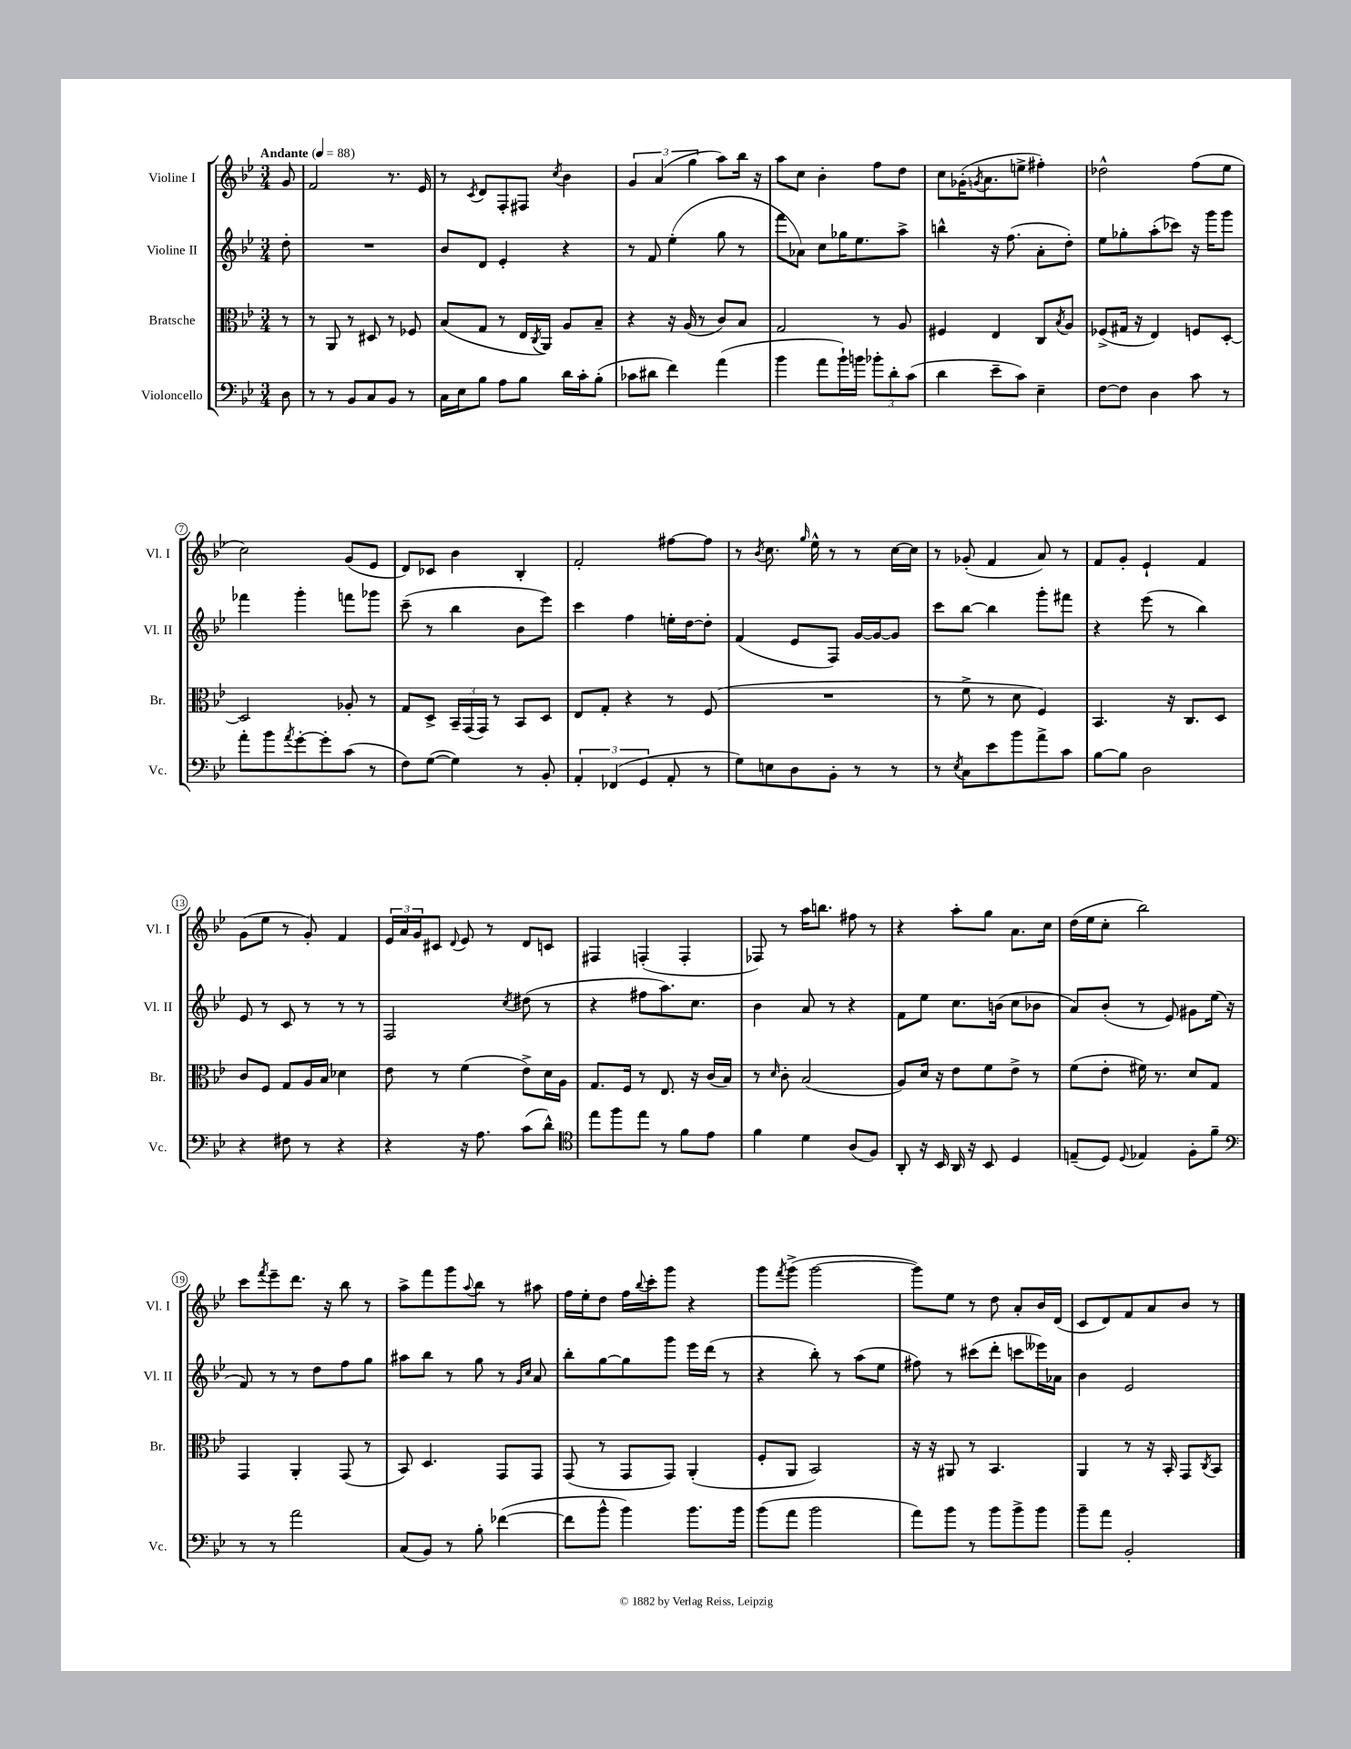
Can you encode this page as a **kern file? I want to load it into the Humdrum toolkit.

**kern	**kern	**kern	**kern
*staff4	*staff3	*staff2	*staff1
*clefF4	*clefC3	*clefG2	*clefG2
*k[b-e-]	*k[b-e-]	*k[b-e-]	*k[b-e-]
*M3/4	*M3/4	*M3/4	*M3/4
*MM88	*MM88	*MM88	*MM88
8D	8r	8dd'	8g
=	=	=	=
8r	8r	2.r	2f
8r	8AA	.	.
8BB-	8r	.	.
8C	8D#	.	.
8BB-	8r	.	8.r
8r	8F-	.	.
.	.	.	16e-
=	=	=	=
16C	(8B-	8b-	8r
16E-	.	.	.
.	.	.	8qc
8B-	8G	8d	8d
8A	8r	4e-'	8F'
8B-	16E-	.	8F#
.	8qC	.	.
.	16AA)	.	.
.	.	.	8qcc
16d	8A	4r	4b-
16c'	.	.	.
(8B-'	8B-~	.	.
=	=	=	=
8c-	4r	8r	6g
8d#	.	8f	.
.	.	.	(6a
4f)	16r	(4ee-'	.
.	(16A	.	.
.	.	.	6gg
.	8r	.	.
(4a	8c)	8gg	8aa)
.	8B-	8r	16bb-
.	.	.	16r
=	=	=	=
4b-	2G	8fff	8aa
.	.	8a-)	8cc
8a	.	8cc	4b-'
16b-`)	.	16gg-	.
16b	.	8.ee-	.
12b-'	8r	.	8ff
12d'	.	.	.
.	8A	8aa^	8dd
(12c	.	.	.
=	=	=	=
4d	4F#	4bb^^	8cc
.	.	.	(16g-'
.	.	.	8qg
.	.	.	8.a
8e-~	4E-	16r	.
.	.	(8.ff	.
8c)	.	.	8ee^
4E-~	8C	8a'	4ff#')
.	8qB-	.	.
.	8A	8dd')	.
=	=	=	=
[8F	(8F-^	8ee-	2dd-^^
8F]	16G#	8gg-'	.
.	16r	.	.
4D	4E-)	(8aa'	.
.	.	8ccc-)	.
8c	8F	16r	(8ff
.	.	16ggg	.
8r	[8D'	8ggg	8ee-
=	=	=	=
8a'	2D]	4fff-	2cc)
8b-	.	.	.
8qa	.	.	.
[8g'	.	4ggg'	.
8g']	.	.	.
(8c	8A-'	8fff	(8g
8r	8r	8ggg-	8e-
=	=	=	=
8F)	8G	(8ccc~	8d)
([8G	8D^	8r	8c-
4G])	24BB-~	4bb-	4b-
.	(24GG	.	.
.	24GG)	.	.
.	8r	.	.
8r	8BB-	8b-	4B-'
8BB-'	8D	8eee-)	.
=	=	=	=
6AA'	8E-	4ccc	2f'
.	8G'	.	.
(6FF-	.	.	.
.	4r	4ff	.
6GG	.	.	.
8AA'	8r	16ee'	[8ff#
.	.	[16dd	.
8r	(8F	8dd']	8ff#]
=	=	=	=
8G)	2.r	(4f	8r
.	.	.	8qb-
8E	.	.	8.cc
8D	.	8e-	.
.	.	.	16qqgg
.	.	.	16ee-^^
8BB-'	.	8F)	8r
8r	.	[16g	8r
.	.	16g_	.
8r	.	8g]	[16cc
.	.	.	16cc]
=	=	=	=
8r	8r	8ccc	8r
8qE-	.	.	.
8C	8f^	[8bb-	(8g-'
8e-	8r	4bb-]	4f
8b-	8d	.	.
8a^	4F)	8ggg'	8a)
8c	.	8fff#	8r
=	=	=	=
[8B-	4.BB-	4r	8f
8B-]	.	.	8g'
2D	.	(8eee-	4e-`
.	16r	8r	.
.	8.C	.	.
.	.	4bb-)	4f
.	8D	.	.
=	=	=	=
4r	8c	8e-	(8g
.	8F	8r	8ee-
8F#	8G	8c	8r
8r	16A	8r	8g')
.	16B-	.	.
4r	4d-	8r	4f
.	.	8r	.
=	=	=	=
4r	8e-	2F	24e-
.	.	.	24a
.	.	.	24g
.	8r	.	8c#
.	.	.	8qqd
16r	(4f	.	8e-
8.A	.	.	.
.	.	.	8r
.	.	8qcc	.
(8c	8e-^)	(8dd#	8d
8d^^)	16d	8r	8c
.	16A	.	.
=	=	=	=
*clefC4	*	*	*
8ee-	8.G	4r	4F#
8ff	.	.	.
.	16F	.	.
8ee-	8r	8ff#	(4F'
8r	8.E-	8.aa)	.
8f	.	.	4F'
.	16r	8.cc	.
8e-	(16c	.	.
.	16B-)	.	.
=	=	=	=
4f	8r	4b-	8F-)
.	16qqd	.	.
.	8c'	.	8r
4d	(2B-	8a	16aa
.	.	.	8.bb
.	.	8r	.
(8A	.	4r	8ff#
8F)	.	.	8r
=	=	=	=
8AA'	8A)	8f	4r
16r	16d	8ee-	.
16BB-	16r	.	.
16AA	8e-	8.cc	8aa'
16r	.	.	.
8BB-	8f	.	8gg
.	.	(16b	.
4D	8e-^	8cc	8.a
.	8r	8b-	.
.	.	.	16cc
=	=	=	=
(8E~	(8f	8a)	(16dd
.	.	.	16ee-
8D)	8e-'	(8b-'	8cc'
8qqD	.	.	.
4E-	16f#)	8r	2bb-)
.	8.r	.	.
.	.	8e-)	.
8F'	8d	8g#	.
8f~	8G	(16ee-	.
.	.	16r	.
=	=	=	=
*clefF4	*	*	*
8r	4GG	8f)	8ccc
.	.	.	8qfff
8r	.	8r	8eee-~
2a	4AA'	8r	8.ddd
.	.	8dd	.
.	.	.	16r
.	(8GG	8ff	8bb-
.	8r	8gg	8r
=	=	=	=
(8C	8BB-)	8aa#	8aa^
8BB-)	4.D	8bb-	8fff
8r	.	8r	8ggg
.	.	.	8qqaa
8B-'	.	8gg	8bb-
([4f-	8GG	8r	8r
.	.	16qqg	.
.	.	16qqcc	.
.	8GG	8a	8aa#
=	=	=	=
8f-]	(8GG	8bb-'	16ff
.	.	.	16ee-'
8b-^^	8r	[8gg	8dd
4b-)	8GG	8gg]	16ff
.	.	.	8qqbb-
.	.	.	16ccc'
.	8GG)	8ggg	8ggg
8.b-	(4AA'	16eee-	4r
.	.	(16ddd	.
.	.	8r	.
16b-	.	.	.
=	=	=	=
(8b-	8F'	4r	8ggg
.	.	.	8qfff
8a	8AA	.	(8ggg^
2b-	2BB-)	8bb-')	[2ggg
.	.	8r	.
.	.	(8aa	.
.	.	8ee-	.
=	=	=	=
8a)	16r	8ff#)	8ggg])
.	16r	.	.
8b-	8AA#	8r	8ee-
8r	8r	(8ccc#	8r
8b-	4.BB-	8ddd'	8dd
8b-^	.	8ccc	8a'
8b-	.	16eee--)	16b-
.	.	16a-	(16d
=	=	=	=
8b-~	4AA	4b-	8c
8a	.	.	8d)
2BB-'	8r	2e-	8f
.	16r	.	8a
.	16BB-'	.	.
.	8GG	.	8b-
.	8qC	.	.
.	8BB-	.	8r
==	==	==	==
*-	*-	*-	*-
